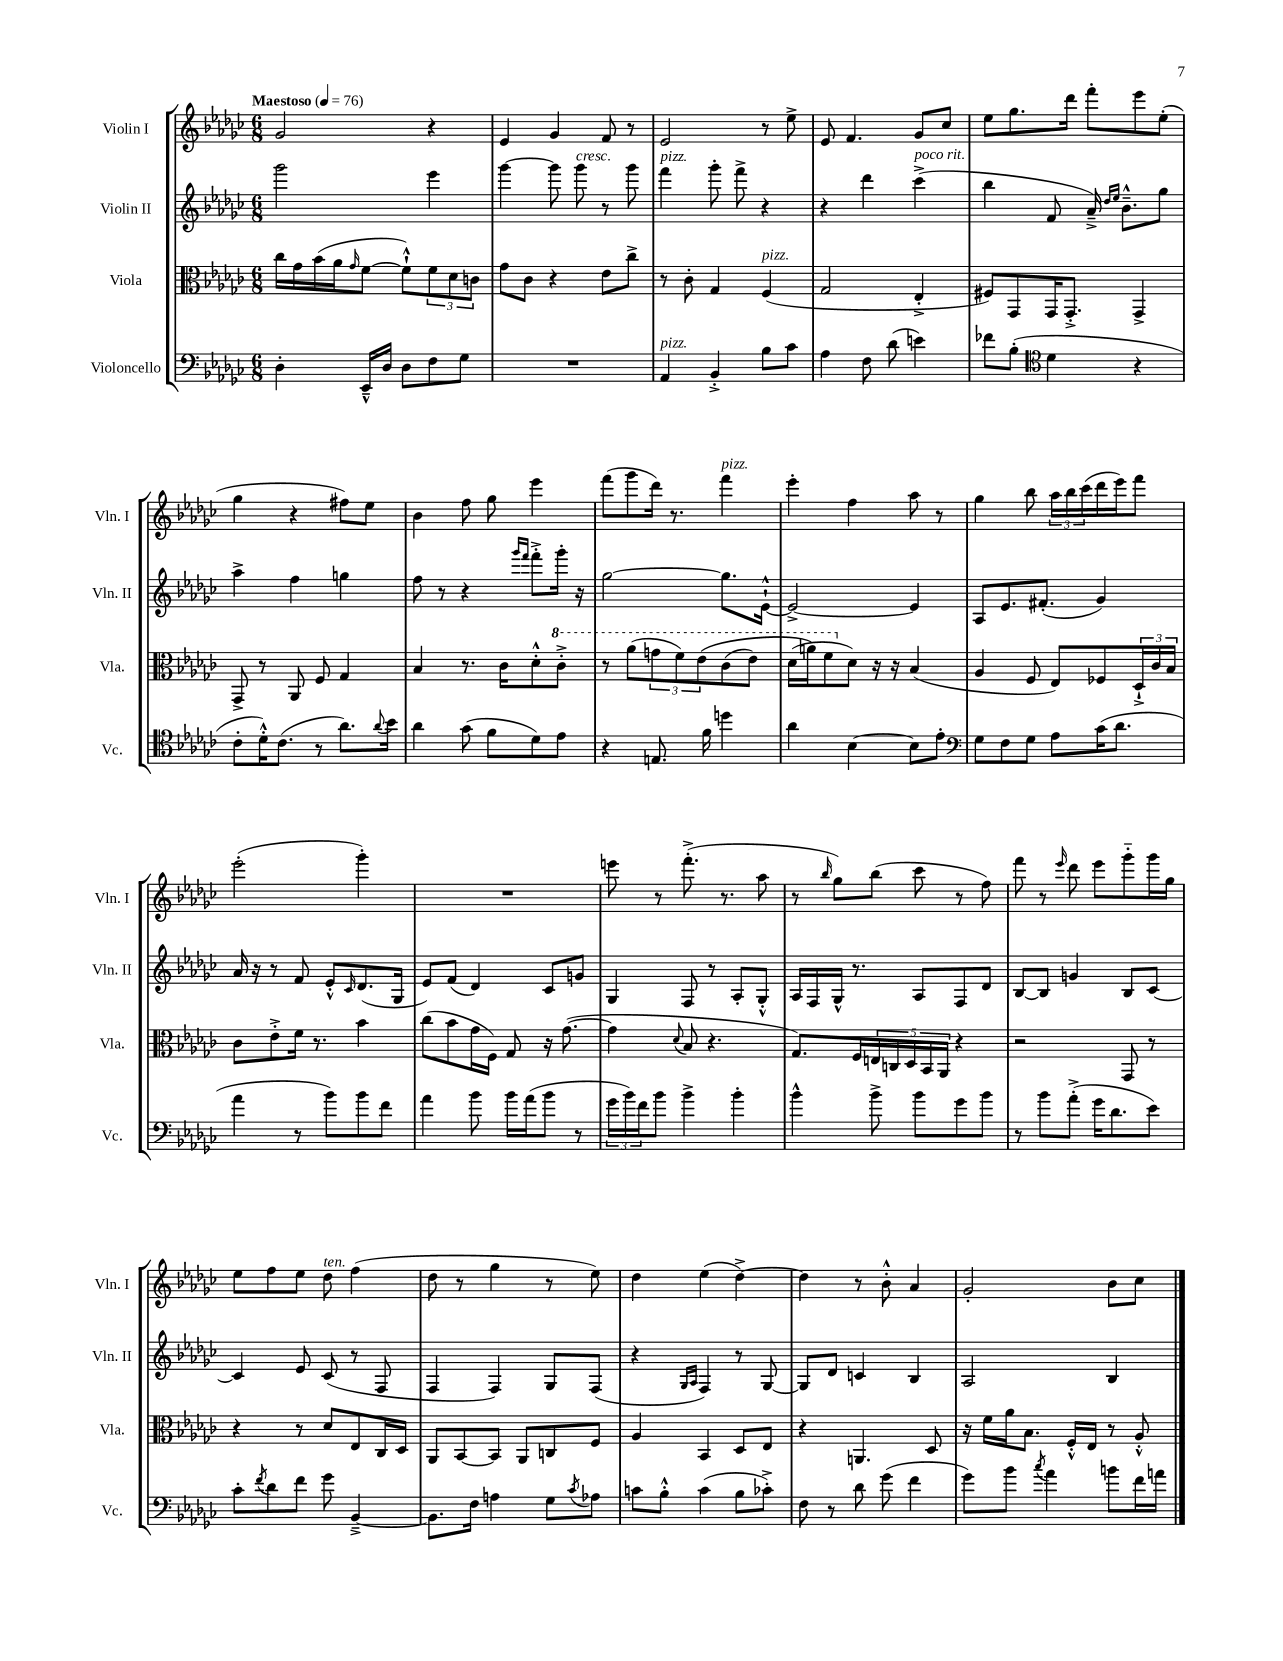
<<
\new StaffGroup <<
\new Staff = "s0" \with { instrumentName = "Violin I" shortInstrumentName = "Vln. I" } {
    \clef treble \key ges \major \numericTimeSignature \time 6/8 \tempo "Maestoso" 4 = 76
    ges'2 r4 |
    ees'4 ges'4 f'8 r8 |
    ees'2 r8 ees''8-> |
    ees'8 f'4. ges'8 ces''8 |
    ees''8 ges''8. des'''16 f'''8-. ees'''8 ees''8-.( |
    ges''4 r4 fis''8) ees''8 |
    bes'4 f''8 ges''8 ees'''4 |
    f'''8( ges'''8 des'''16) r8. f'''4^\markup { \italic "pizz." } |
    ees'''4-. f''4 aes''8 r8 |
    ges''4 bes''8 \tuplet 3/2 { aes''16 bes''16 ces'''16( } des'''16 ees'''16) f'''8 |
    ees'''2-.( ges'''4-.) |
    R2. |
    e'''8 r8 f'''8.-.->( r8. aes''8 |
    r8 \grace { bes''16 } ges''8) bes''8( ces'''8 r8 f''8) |
    f'''8 r8 \grace { ees'''16 } des'''8 ees'''8 ges'''8-_ ges'''16 ges''16 |
    ees''8 f''8 ees''8 des''8^\markup { \italic "ten." } f''4( |
    des''8 r8 ges''4 r8 ees''8) |
    des''4 ees''4( des''4~->) |
    des''4 r8 bes'8-.-^ aes'4 |
    ges'2-. bes'8 ces''8 \bar "|." |
}
\new Staff = "s1" \with { instrumentName = "Violin II" shortInstrumentName = "Vln. II" } {
    \clef treble \key ges \major \numericTimeSignature \time 6/8
    ges'''2 ees'''4 |
    ges'''4~ ges'''8 ges'''8^\markup { \italic "cresc." } r8 ges'''8 |
    f'''4^\markup { \italic "pizz." } ges'''8-. f'''8-> r4 |
    r4 des'''4 ces'''4->^\markup { \italic "poco rit." }( |
    bes''4 f'8 aes'16--->) \grace { des''16 ees''16 } bes'8.---^ ges''8 |
    aes''4-> f''4 g''4 |
    f''8 r8 r4 \grace { ges'''16 f'''16 } f'''8-.-> ges'''16-. r16 |
    ges''2~ ges''8. ees'16~-!-^ |
    ees'2~-> ees'4 |
    aes8 ees'8. fis'8.-.( ges'4) |
    aes'16 r16 r8 f'8 ees'8-.-^ \grace { ces'16 } des'8.( ges16 |
    ees'8) f'8( des'4) ces'8 g'8 |
    ges4 f8 r8 aes8-. ges8-.-^ |
    aes16 f16 ges16-^ r8. aes8 f8 des'8 |
    bes8~ bes8 g'4 bes8 ces'8~ |
    ces'4 ees'8 ces'8( r8 f8 |
    f4 f4) ges8 f8( |
    r4 \grace { ges16 aes16 } f4) r8 ges8~ |
    ges8 des'8 c'4 bes4 |
    aes2 bes4 \bar "|." |
}
\new Staff = "s2" \with { instrumentName = "Viola" shortInstrumentName = "Vla." } {
    \clef alto \key ges \major \numericTimeSignature \time 6/8
    ces''16 ges'16 bes'16( aes'16 \grace { ges'16 } f'8~ f'8-!-^) \tuplet 3/2 { f'8 des'8 c'8 } |
    ges'8 ces'8 r4 ees'8 ces''8-> |
    r8 ces'8-. ges4 f4^\markup { \italic "pizz." }( |
    ges2 ees4-.-> |
    fis8) ges,8 ges,16 ges,8.-.-> ges,4-> |
    ges,8-> r8 aes,8 f8 ges4 |
    bes4 r8. ces'16 des'8-.-^ \ottava #1 ces''8-.-> |
    r8 aes''8( \tuplet 3/2 { g''8 f''8) ees''8\( } ces''8( ees''8) |
    des''16( a''16\) f''8 \ottava #0 des'8) r16 r16 bes4( |
    aes4 f8 ees8) fes8 \tuplet 3/2 { des16-!-> ces'16 bes16 } |
    ces'8 ees'8-.-> f'16 r8. bes'4 |
    ces''8( bes'8 ges'16 f16) ges8 r16 ges'8.~( |
    ges'4 \appoggiatura { des'8 } bes8 r4. |
    ges8.) f16 \tuplet 5/4 { e16 c16 des16 bes,16 aes,16 } r4 |
    r2 ges,8 r8 |
    r4 r8 des'8 ees8 ces16 des16 |
    aes,8 bes,8~ bes,8 aes,8 c8 f8 |
    aes4 bes,4 des8 ees8 |
    r4 a,4. des8 |
    r16 f'16 aes'16 bes8. f16-.-^ ees16 r8 aes8-.-^ \bar "|." |
}
\new Staff = "s3" \with { instrumentName = "Violoncello" shortInstrumentName = "Vc." } {
    \clef bass \key ges \major \numericTimeSignature \time 6/8
    des4-. ees,16---^ des16 des8 f8 ges8 |
    R2. |
    aes,4^\markup { \italic "pizz." } bes,4-.-> bes8 ces'8 |
    aes4 f8 des'8( e'4) |
    fes'8 bes8-.( \clef tenor des'4 r4 |
    ces'8-. des'16-.-^) ces'8.( r8 aes'8.) \appoggiatura { aes'8 } bes'16 |
    aes'4 ges'8( f'8 des'8) ees'8 |
    r4 e8. f'16 d''4 |
    aes'4 bes4~ bes8 ees'8-. |
    \clef bass ges8 f8 ges8 aes8 ces'16( des'8. |
    aes'4 r8 bes'8) bes'8 f'8 |
    aes'4 bes'8 bes'16 aes'16( bes'8 r8 |
    \tuplet 3/2 { ges'16 bes'16) f'16 } bes'8 bes'4-> bes'4-. |
    bes'4-^ bes'8-> bes'8 ges'8 bes'8 |
    r8 bes'8 aes'8-.->( ges'16 des'8. ees'8) |
    ces'8-. \acciaccatura { f'8 } des'8 f'8 ges'8 bes,4~---> |
    bes,8. f16 a4 ges8 \acciaccatura { ces'8 } aes8 |
    c'8 bes8-.-^ c'4( bes8 ces'8-.->) |
    f8 r8 des'8 ges'8( f'4 |
    ges'8) bes'8 \acciaccatura { ces''8 } aes'4 b'8 f'16 a'16 \bar "|." |
}
>>
>>
\layout { \context { \Score \remove "Bar_number_engraver" } }
